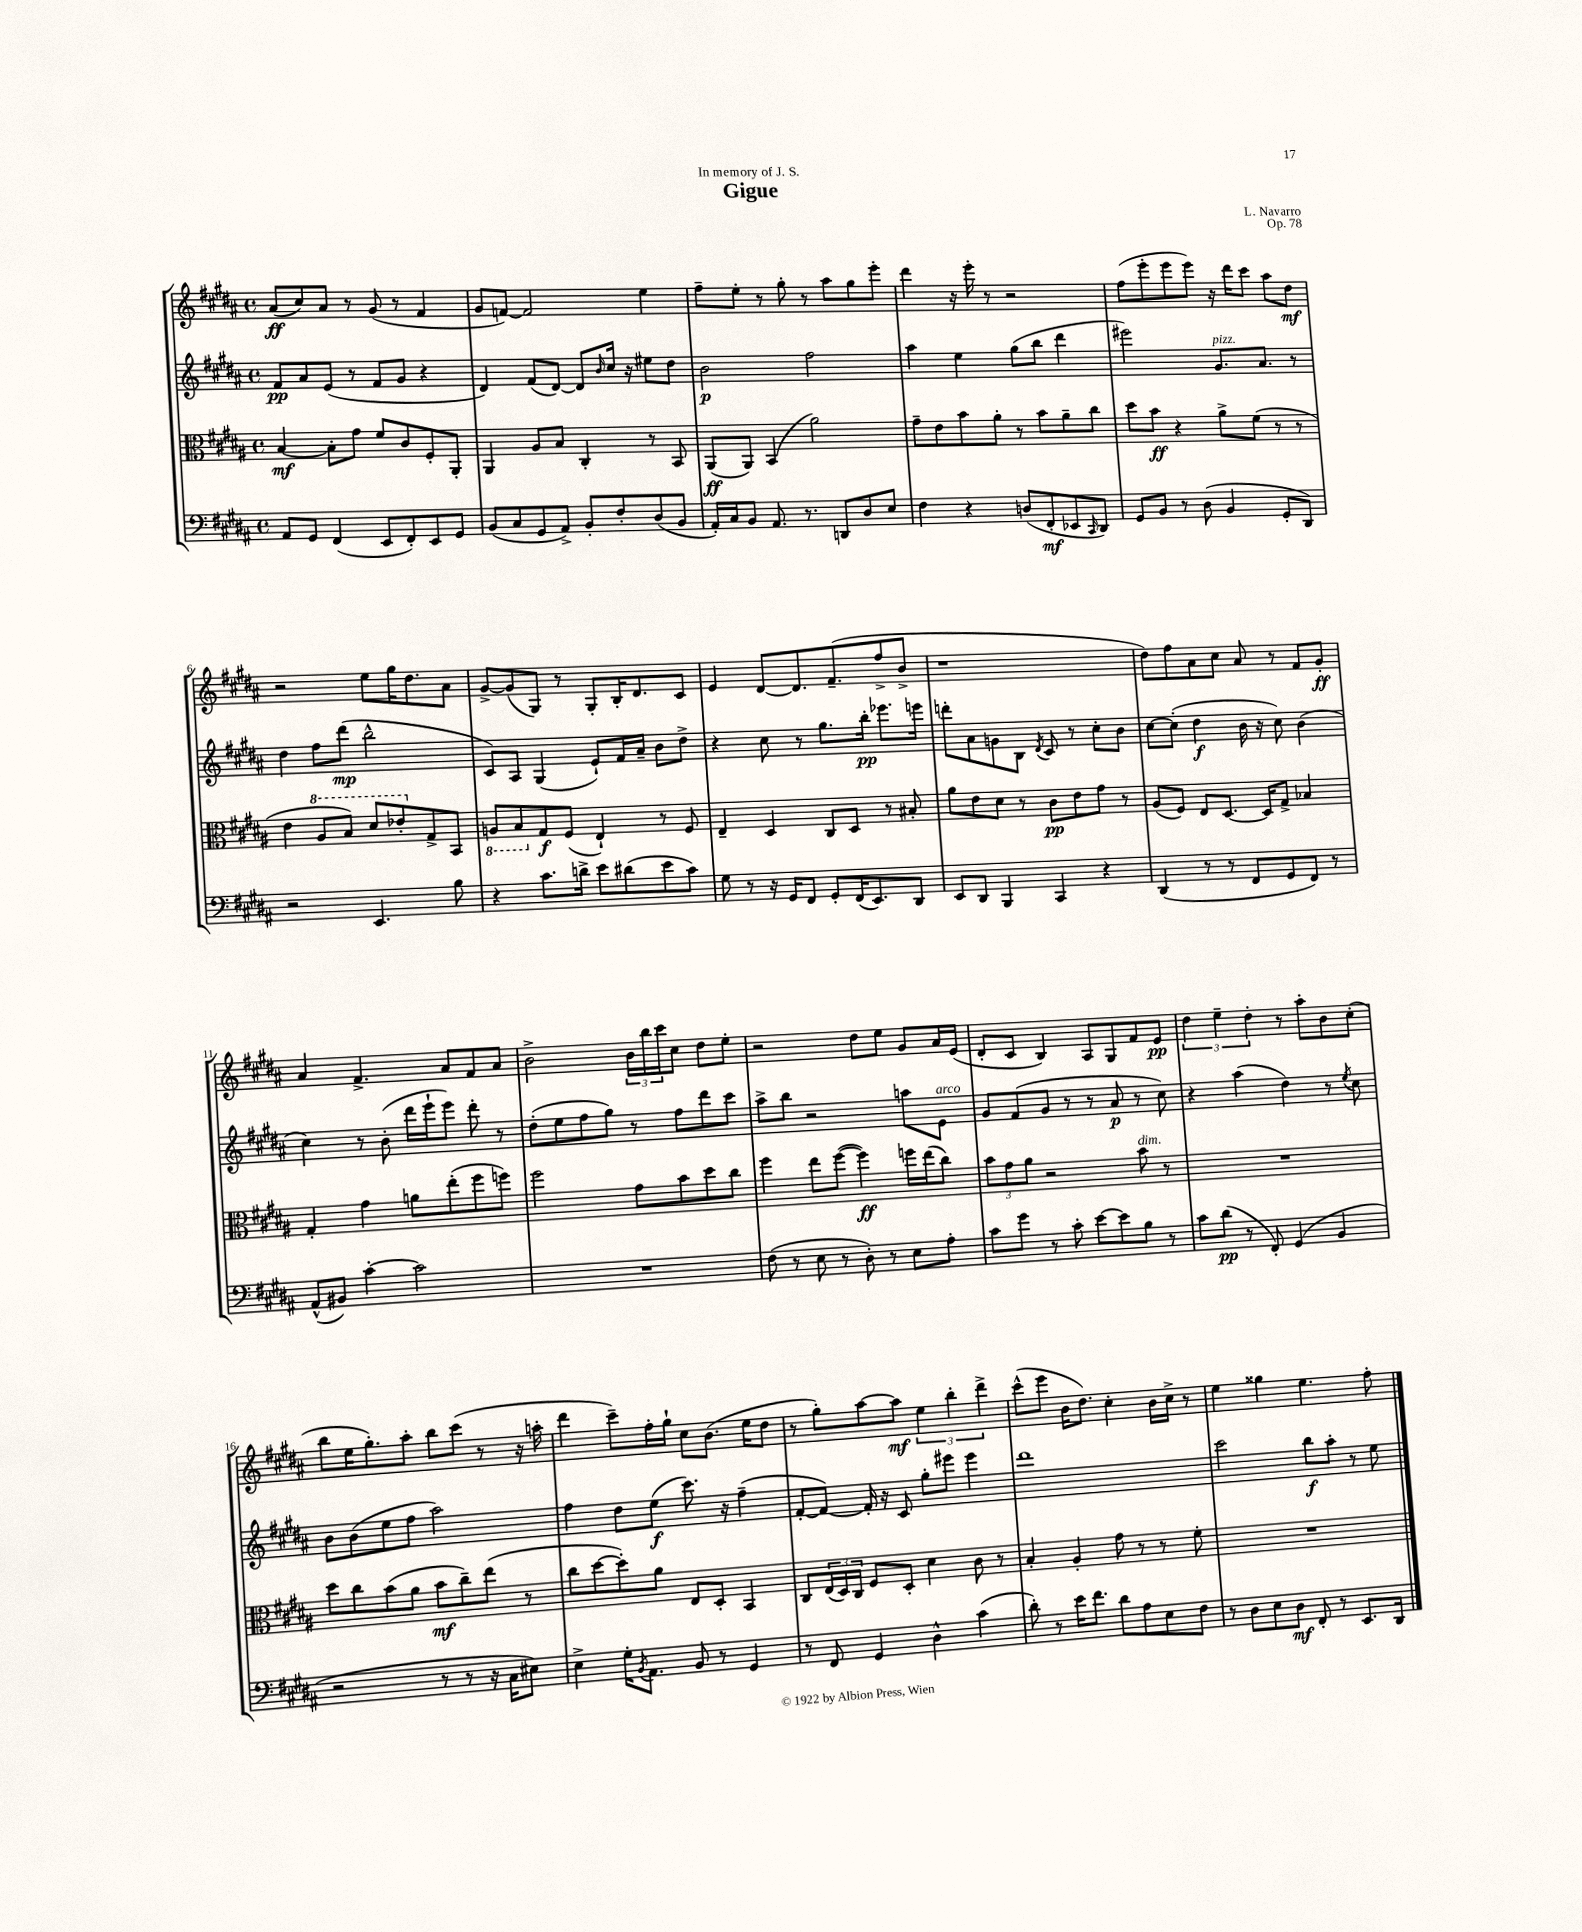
\header { title = "Gigue" composer = "L. Navarro" dedication = "In memory of J. S." opus = "Op. 78" }
<<
\new StaffGroup <<
\new Staff = "s0" {
    \clef treble \key b \major \defaultTimeSignature \time 4/4
    ais'8\ff( cis''8) ais'8 r8 gis'8( r8 fis'4 |
    gis'8 f'8~) f'2 e''4 |
    fis''8-- e''8-. r8 gis''8-. r8 ais''8 gis''8 e'''8-. |
    dis'''4 r16 e'''16-. r8 r2 |
    fis''8( e'''8-. e'''8 e'''8) r16 dis'''16 cis'''8 ais''8 dis''8\mf |
    r2 e''8 gis''16 dis''8. ais'8 |
    gis'8~-> gis'8( gis8) r8 gis8-. b16-. dis'8. cis'8 |
    e'4 dis'8~ dis'8. fis'8.--( fis''8-> b'8-> |
    r1 |
    dis''8) fis''8 ais'8 cis''8 ais'8 r8 fis'8 gis'8-.\ff |
    ais'4 fis'4.-> ais'8 fis'8 ais'8 |
    b'2-> \tuplet 3/2 { b'16 b''16 cis'''16 } cis''8 dis''8 e''8-. |
    r2 dis''8 e''8 gis'8 ais'16 e'16( |
    dis'8-. cis'8 b4) ais8 gis8 fis'8 e'8\pp |
    \tuplet 3/2 { dis''4 e''4-- dis''4-. } r8 ais''8-. b'8 cis''8-.( |
    b''8 e''16 gis''8.-.) ais''8-. b''8 cis'''8( r8 r16 a''16-. |
    dis'''4 cis'''8--) fis''16-. gis''16-! cis''8 b'8.( e''16 dis''8 |
    r8 gis''8-.) ais''8~ ais''8\mf \tuplet 3/2 { e''4 b''4-. dis'''4-> } |
    cis'''8-^( e'''8 b'16 dis''8.) cis''4-. b'16 cis''16-> r8 |
    e''4 gisis''4 e''4. fis''8-. \bar "|." |
}
\new Staff = "s1" {
    \clef treble \key b \major \defaultTimeSignature \time 4/4
    fis'8\pp ais'8 e'8( r8 fis'8 gis'8 r4 |
    dis'4) fis'8( dis'8~) dis'8 \grace { b'16 } cis''16 r16 eis''8 dis''8 |
    b'2\p fis''2 |
    ais''4 e''4 gis''8( b''8 dis'''4 |
    eis'''2) gis'8.^\markup { \italic "pizz." } ais'8. r8 |
    dis''4 fis''8 dis'''8\mp( b''2-^ |
    cis'8) ais8 gis4( e'8-!) fis'16 ais'16-- b'8 dis''8-> |
    r4 cis''8 r8 gis''8. b''16-.\pp ees'''8. e'''16 |
    d'''8-. ais'8 g'8 b8 \acciaccatura { dis'8 } cis'8 r8 cis''8-. b'8 |
    cis''8~ cis''8-.( dis''4\f b'16 r16 cis''8) b'4( |
    cis''4) r8 b'8-.( dis'''16 e'''16-! e'''8) dis'''8-. r8 |
    dis''8-.( e''8 fis''8 gis''8) r8 fis''8 dis'''8 cis'''8 |
    ais''8-> b''8 r2 a''8 e'8^\markup { \italic "arco" } |
    gis'8 fis'8( gis'8 r8 r8 ais'8\p r8 cis''8) |
    r4 ais''4( dis''4) r8 \acciaccatura { e''8 } cis''8 |
    b'8 b'8( e''8 fis''8 ais''2) |
    fis''4 dis''8 e''8\f( cis'''8.) r16 fis''4--( |
    fis'8~-. fis'8~) fis'16-. r16 cis'8 gis''8-. eis'''8 eis'''4 |
    dis'''1 |
    cis'''2 b''8\f ais''8-. r8 e''8 \bar "|." |
}
\new Staff = "s2" {
    \clef alto \key b \major \defaultTimeSignature \time 4/4
    b4~\mf b8-. gis'8 fis'8 cis'8 fis8-. ais,8-. |
    ais,4 ais8 b8 cis4-. r8 b,8 |
    ais,8\ff( ais,8) b,4( ais'2) |
    gis'8-- e'8 b'8 ais'8-. r8 b'8 ais'8-- cis''8 |
    dis''8 b'8\ff r4 ais'8-> fis'8( r8 r8 |
    e'4 \ottava #1 ais'8 b'8) dis''8 ees''8-. \ottava #0 gis8-> b,8 |
    \ottava #-1 a,8 b,8 \ottava #0 gis8\f fis8( e4-!) r8 fis8 |
    e4-- dis4 cis8 dis8 r8 bis8-. |
    ais'8 e'8 dis'8 r8 cis'8\pp e'8 gis'8 r8 |
    ais8( fis8) e8 dis8.~ dis16 gis8-> bes4 |
    gis4-. gis'4 a'8 e''8-.( fis''8 f''8) |
    fis''2 gis'8 b'8 dis''8 cis''8 |
    fis''4 e''8 fis''8~( fis''4\ff) f''16 e''16( cis''8) |
    \tuplet 3/2 { b'8 gis'8 ais'8 } r2 b'8^\markup { \italic "dim." } r8 |
    R1 |
    dis''8 cis''8 b'8( ais'8 b'8\mf cis''8--) e''8( r8 |
    cis''8 dis''8~ dis''8-.) ais'8 e8 dis8-. b,4 |
    cis8 \tuplet 3/2 { e16( dis16) cis16 } fis8 dis8-. dis'4 cis'8 r8 |
    b4-. ais4-. gis'8 r8 r8 fis'8-. |
    R1 \bar "|." |
}
\new Staff = "s3" {
    \clef bass \key b \major \defaultTimeSignature \time 4/4
    ais,8 gis,8 fis,4( e,8 fis,8-.) e,8 gis,8 |
    b,8( cis8 gis,8 ais,8->) b,8-. fis8-. dis8( b,8 |
    ais,16-.) cis16 b,8 ais,8. r8. d,8 dis8 e8 |
    fis4 r4 d8( fis,8-.\mf ees,8 \grace { cis,16 } dis,8) |
    gis,8 b,8 r8 dis8( b,4 gis,8-. dis,8) |
    r2 e,4. b8 |
    r4 cis'8. d'16-> e'8 dis'8( e'8 cis'8) |
    gis8 r8 r16 gis,16 fis,8 gis,8-. fis,16( e,8.) dis,8 |
    e,8 dis,8 b,,4 cis,4 r4 |
    dis,4( r8 r8 fis,8 gis,8 fis,8) r8 |
    ais,8-^( bis,8) cis'4~-. cis'2 |
    R1 |
    fis8( r8 e8 r8 dis8-.) r8 e8 ais8-. |
    cis'8 gis'8 r8 cis'8-. e'8~ e'8 b8 r8 |
    cis'8 dis'8\pp( r8 fis,8-.) gis,4( b,4 |
    r2 r8 r8 r16 cis16 eis8) |
    e4-> gis16-. \acciaccatura { b,8 } ais,8. b,8 r8 gis,4 |
    r8 fis,8 gis,4 dis4-^ cis'4( |
    dis'8-.) r8 e'16 fis'8. dis'8 ais8 e8 fis8 |
    r8 dis8 e8 dis8\mf fis,8-. r8 e,8. dis,16 \bar "|." |
}
>>
>>
